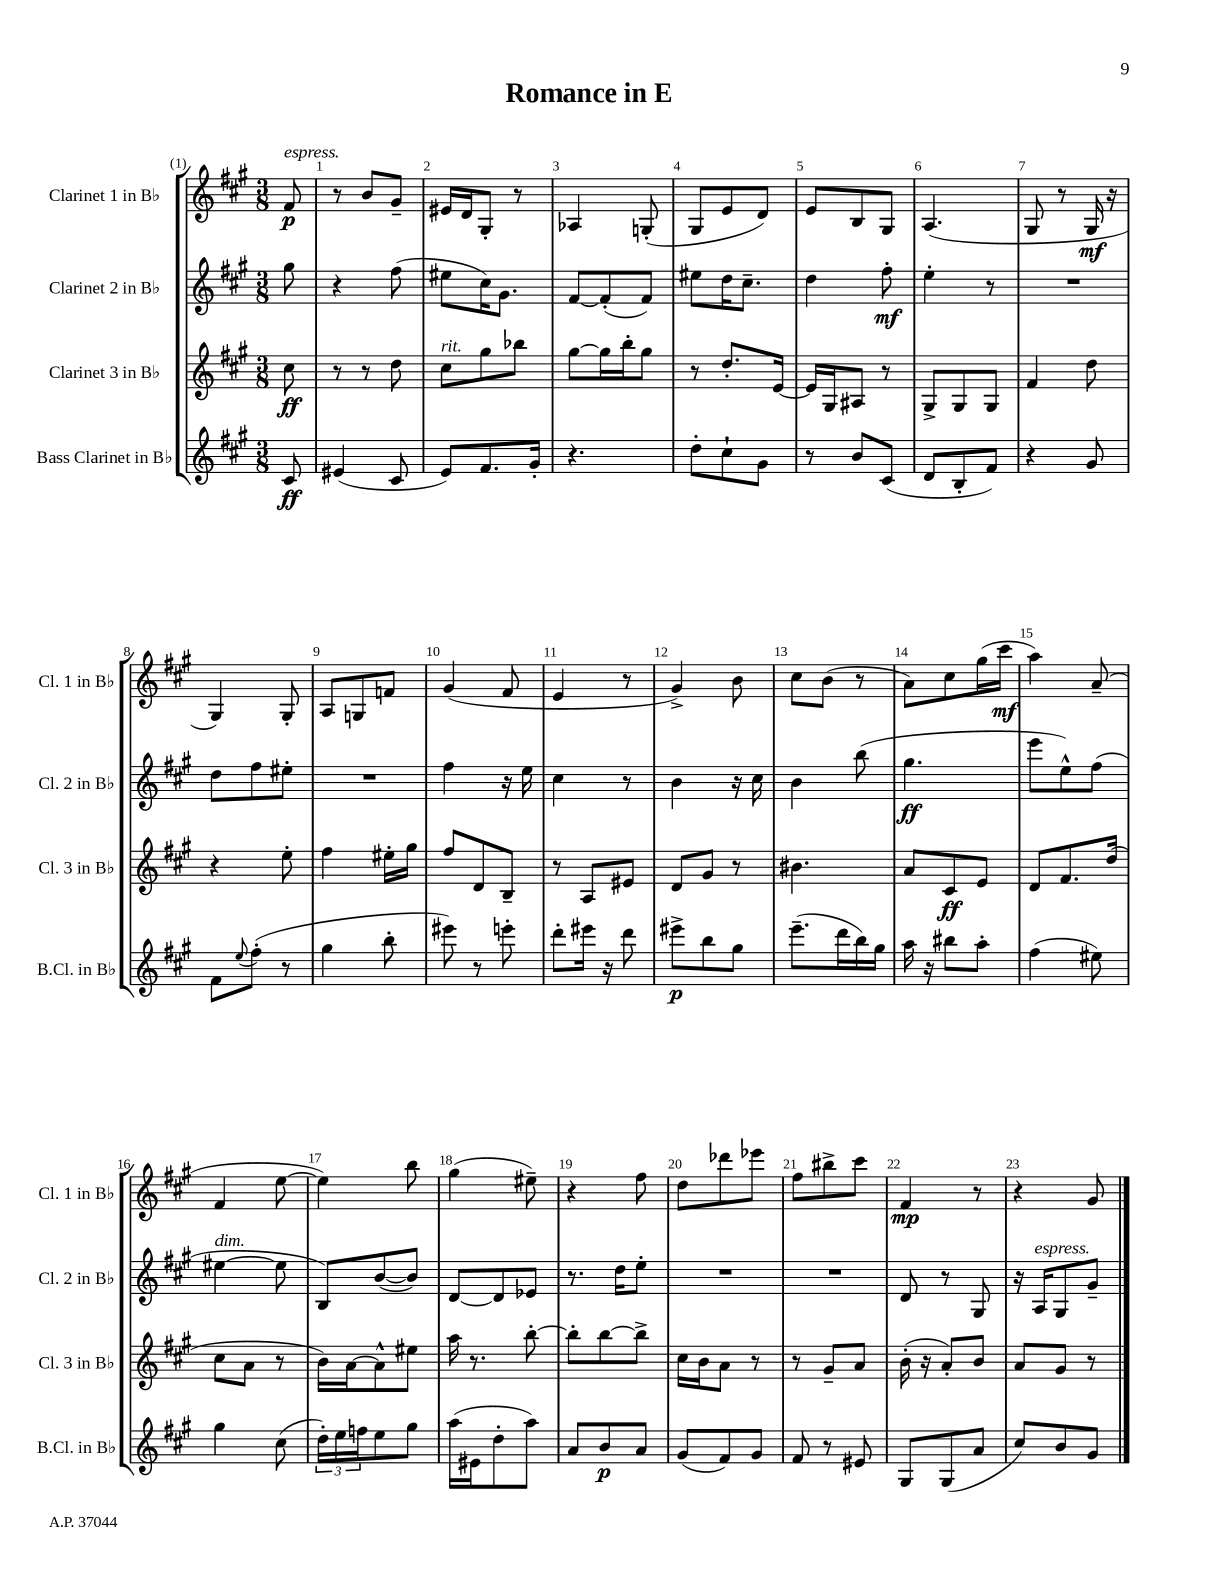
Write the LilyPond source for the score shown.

\header { title = "Romance in E" }
<<
\new StaffGroup <<
\new Staff = "s0" \with { instrumentName = "Clarinet 1 in Bb" shortInstrumentName = "Cl. 1 in Bb" } {
    \clef treble \key a \major \numericTimeSignature \time 3/8 \partial 8
    fis'8\p^\markup { \italic "espress." } |
    r8 b'8 gis'8-- |
    eis'16 d'16 gis8-. r8 |
    aes4 g8-.( |
    gis8 e'8 d'8) |
    e'8 b8 gis8 |
    a4.( |
    gis8 r8 gis16\mf r16 |
    gis4) gis8-. |
    a8 g8 f'8 |
    gis'4( fis'8 |
    e'4 r8 |
    gis'4->) b'8 |
    cis''8 b'8( r8 |
    a'8) cis''8 gis''16( cis'''16\mf |
    a''4) a'8--( |
    fis'4 e''8~ |
    e''4) b''8 |
    gis''4( eis''8--) |
    r4 fis''8 |
    d''8 des'''8 ees'''8 |
    fis''8 bis''8-> cis'''8 |
    fis'4\mp r8 |
    r4 gis'8 \bar "|." |
}
\new Staff = "s1" \with { instrumentName = "Clarinet 2 in Bb" shortInstrumentName = "Cl. 2 in Bb" } {
    \clef treble \key a \major \numericTimeSignature \time 3/8 \partial 8
    gis''8 |
    r4 fis''8( |
    eis''8 cis''16) gis'8. |
    fis'8~ fis'8-.( fis'8) |
    eis''8 d''16 cis''8.-- |
    d''4 fis''8-.\mf |
    e''4-. r8 |
    R4. |
    d''8 fis''8 eis''8-. |
    R4. |
    fis''4 r16 e''16 |
    cis''4 r8 |
    b'4 r16 cis''16 |
    b'4 b''8( |
    gis''4.\ff |
    e'''8 e''8-^) fis''8( |
    eis''4~^\markup { \italic "dim." } eis''8 |
    b8) b'8~( b'8) |
    d'8~ d'8 ees'8 |
    r8. d''16 e''8-. |
    R4. |
    R4. |
    d'8 r8 gis8 |
    r16 a16^\markup { \italic "espress." } gis8 gis'8-- \bar "|." |
}
\new Staff = "s2" \with { instrumentName = "Clarinet 3 in Bb" shortInstrumentName = "Cl. 3 in Bb" } {
    \clef treble \key a \major \numericTimeSignature \time 3/8 \partial 8
    cis''8\ff |
    r8 r8 d''8 |
    cis''8^\markup { \italic "rit." } gis''8 bes''8 |
    gis''8~ gis''16 b''16-. gis''8 |
    r8 d''8.-. e'16~ |
    e'16 gis16 ais8 r8 |
    gis8-> gis8 gis8 |
    fis'4 d''8 |
    r4 e''8-. |
    fis''4 eis''16-. gis''16 |
    fis''8 d'8 b8-- |
    r8 a8 eis'8 |
    d'8 gis'8 r8 |
    bis'4. |
    a'8 cis'8\ff e'8 |
    d'8 fis'8. d''16( |
    cis''8 a'8 r8 |
    b'16) a'16~ a'8-^ eis''8 |
    a''16 r8. b''8~-. |
    b''8-. b''8~ b''8-> |
    cis''16 b'16 a'8 r8 |
    r8 gis'8-- a'8 |
    b'16-.( r16 a'8-.) b'8 |
    a'8 gis'8 r8 \bar "|." |
}
\new Staff = "s3" \with { instrumentName = "Bass Clarinet in Bb" shortInstrumentName = "B.Cl. in Bb" } {
    \clef treble \key a \major \numericTimeSignature \time 3/8 \partial 8
    cis'8\ff |
    eis'4( cis'8 |
    e'8) fis'8. gis'16-. |
    r4. |
    d''8-. cis''8-! gis'8 |
    r8 b'8 cis'8( |
    d'8 b8-. fis'8) |
    r4 gis'8 |
    fis'8 \appoggiatura { e''8 } fis''8-.( r8 |
    gis''4 b''8-. |
    eis'''8) r8 e'''8-. |
    d'''8-. eis'''16 r16 d'''8 |
    eis'''8->\p b''8 gis''8 |
    e'''8.--( d'''16 b''16) gis''16 |
    a''16 r16 bis''8 a''8-. |
    fis''4( eis''8) |
    gis''4 cis''8( |
    \tuplet 3/2 { d''16-.) e''16 f''16 } e''8 gis''8 |
    a''16( eis'16 d''8-. a''8) |
    a'8 b'8\p a'8 |
    gis'8( fis'8) gis'8 |
    fis'8 r8 eis'8 |
    gis8 gis8( a'8 |
    cis''8) b'8 gis'8 \bar "|." |
}
>>
>>
\layout { \context { \Score \override BarNumber.break-visibility = ##(#f #t #t) barNumberVisibility = #all-bar-numbers-visible } }
